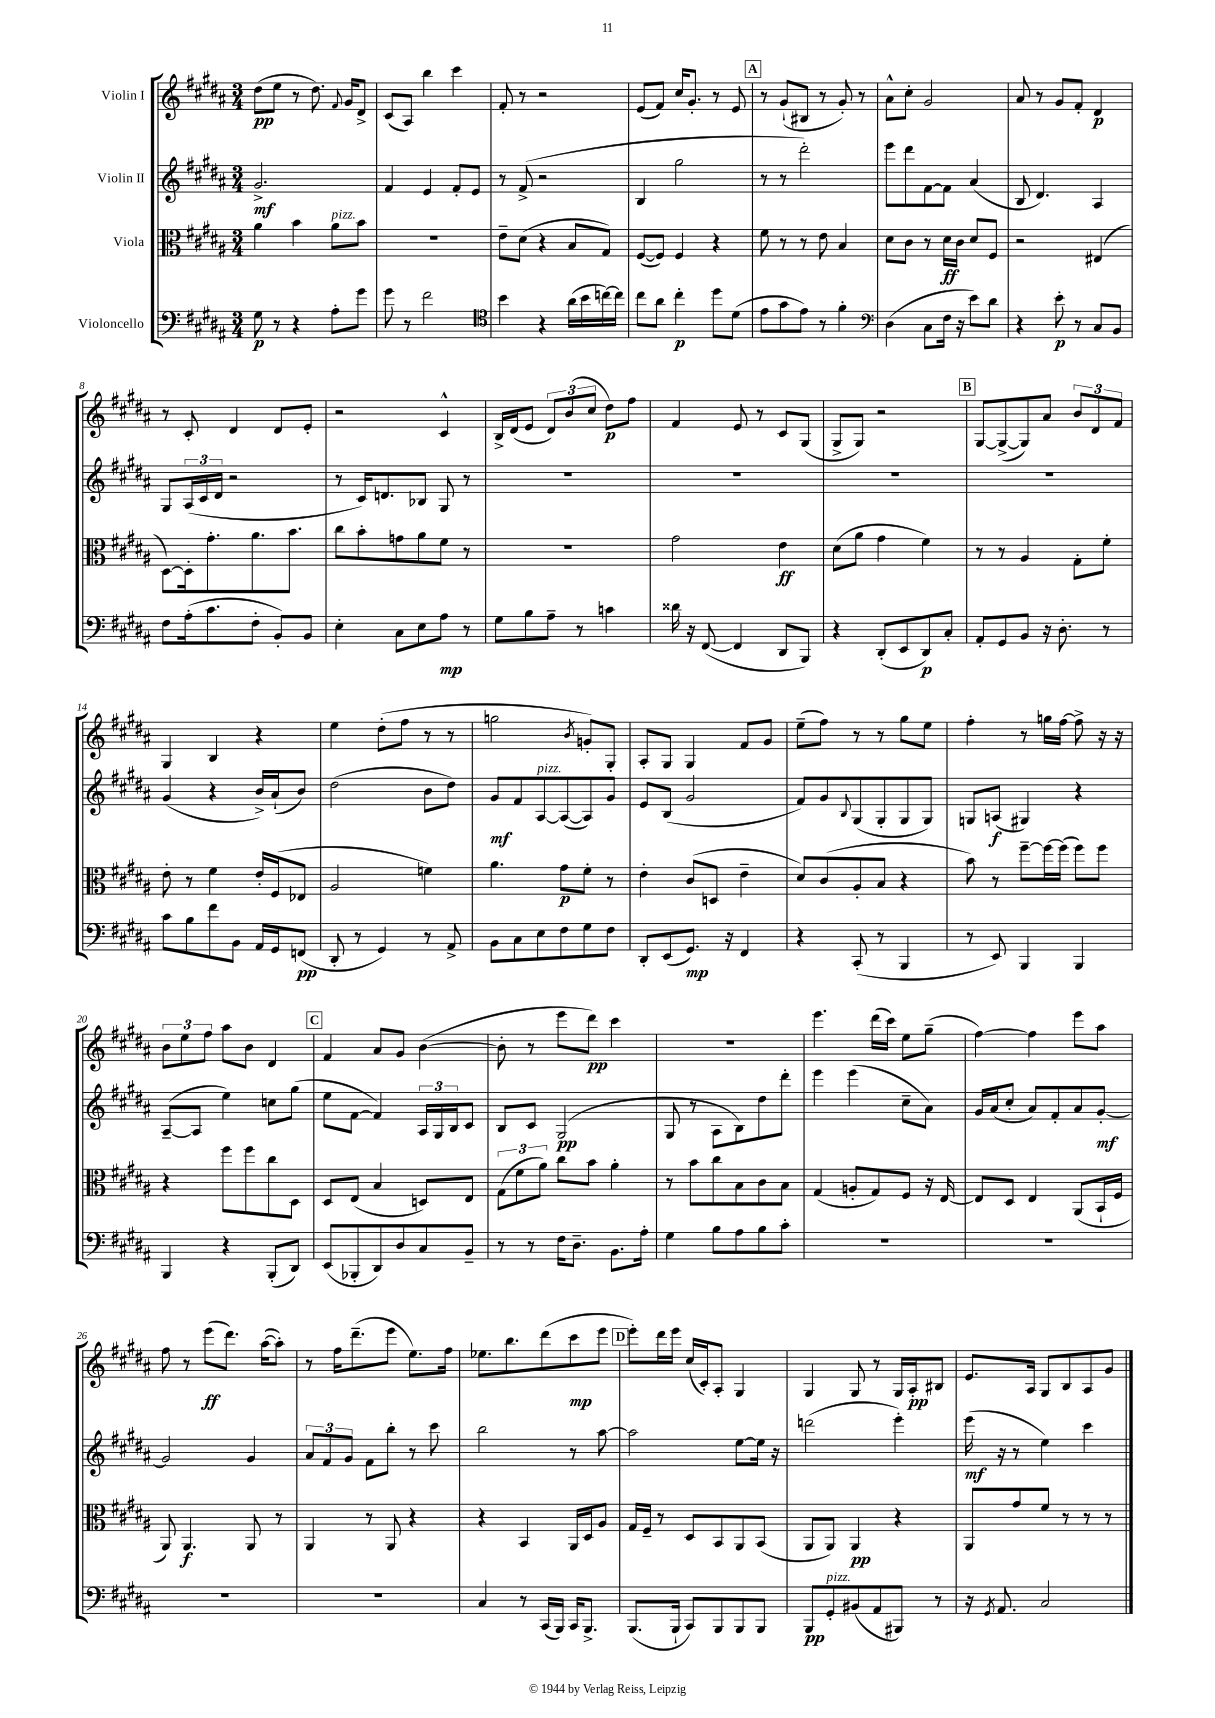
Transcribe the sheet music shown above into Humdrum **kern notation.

**kern	**dynam	**kern	**dynam	**kern	**dynam	**kern	**dynam
*part4	*part4	*part3	*part3	*part2	*part2	*part1	*part1
*staff4	*staff4	*staff3	*staff3	*staff2	*staff2	*staff1	*staff1
*I"Violoncello	*	*I"Viola	*	*I"Violin II	*	*I"Violin I	*
*clefF4	*	*clefC3	*	*clefG2	*	*clefG2	*
*k[f#c#g#d#a#]	*	*k[f#c#g#d#a#]	*	*k[f#c#g#d#a#]	*	*k[f#c#g#d#a#]	*
*M3/4	*	*M3/4	*	*M3/4	*	*M3/4	*
=1	=1	=1	=1	=1	=1	=1	=1
8G#\	p	4a#\	.	2.g#^/	mf	(8dd#\L	pp
8r	.	.	.	.	.	8ee\J	.
4r	.	4b\	.	.	.	8r	.
.	.	.	.	.	.	8.dd#\)	.
!	!	!LO:TX:a:i:t=pizz.	!	!	!	!	!
8A#'\L	.	8a#\L	.	.	.	.	.
.	.	.	.	.	.	8qqf#/	.
.	.	.	.	.	.	16g#/KL	.
8g#\J	.	8b\J	.	.	.	8d#^/J	.
=2	=2	=2	=2	=2	=2	=2	=2
8g#\	.	2.r	.	4f#/	.	(8c#/L	.
8r	.	.	.	.	.	8A#/J)	.
2f#\	.	.	.	4e/	.	4bb\	.
.	.	.	.	8f#'/L	.	4ccc#\	.
.	.	.	.	8e/J	.	.	.
=3	=3	=3	=3	=3	=3	=3	=3
*clefC4	*	*	*	*	*	*	*
4b\	.	8e~\L	.	8r	.	8f#'/	.
.	.	(8d#\J	.	(8f#^/	.	8r	.
4r	.	4r	.	2r	.	2r	.
(16a#\LL	.	8B/L	.	.	.	.	.
16b\	.	.	.	.	.	.	.
[16ccn\)	.	8G#/J)	.	.	.	.	.
16cc\JJ]	.	.	.	.	.	.	.
=4	=4	=4	=4	=4	=4	=4	=4
8cc#\L	.	([8F#/L	.	4B/	.	(8e/L	.
8a#\J	.	8F#/J])	.	.	.	8f#/J)	.
4cc#'\	p	4F#/	.	2gg#\	.	16cc#/KL	.
.	.	.	.	.	.	8.g#'/J	.
8dd#\L	.	4r	.	.	.	8r	.
(8d#\J	.	.	.	.	.	8e/	.
!!LO:REH:place=s1:t=A
=5	=5	=5	=5	=5	=5	=5	=5
8e\L	.	8f#\	.	8r	.	8r	.
8g#\	.	8r	.	8r	.	(8g#`/L	.
8e\J)	.	8r	.	2ddd#'\)	.	8B#X/J	.
8r	.	8e\	.	.	.	8r	.
4f#'\	.	4B/	.	.	.	8g#'/)	.
.	.	.	.	.	.	8r	.
=6	=6	=6	=6	=6	=6	=6	=6
*clefF4	*	*	*	*	*	*	*
(4D#\	.	8d#\L	.	8eee\L	.	8a#^^\L	.
.	.	8c#\J	.	8ddd#\	.	8cc#'\J	.
8C#\L	.	8r	.	[8f#\	.	2g#/	.
16F#\Jk	.	16d#\LL	ff	8f#\J]	.	.	.
16r	.	16c#\JJ	.	.	.	.	.
8e\L)	.	8d#/L	.	(4a#/	.	.	.
8d#\J	.	8F#/J	.	.	.	.	.
=7	=7	=7	=7	=7	=7	=7	=7
4r	.	2r	.	8B/	.	8a#/	.
.	.	.	.	4.d#/)	.	8r	.
8e'\	p	.	.	.	.	8g#/L	.
8r	.	.	.	.	.	8f#'/J	.
8C#/L	.	(4E#X/	.	4A#/	.	4d#/	p
8BB/J	.	.	.	.	.	.	.
!!LO:LB:g=z
=8	=8	=8	=8	=8	=8	=8	=8
8F#\L	.	[8D#\L)	.	8G#/L	.	8r	.
(16A#'\k	.	16D#'\k]	.	(24A#/L	.	8c#'/	.
.	.	.	.	24c#/	.	.	.
8.c#\	.	8.g#'\	.	.	.	.	.
.	.	.	.	24d#/JJ	.	.	.
.	.	.	.	2r	.	4d#/	.
8F#'\J	.	8.a#\	.	.	.	.	.
8BB'/L)	.	.	.	.	.	8d#/L	.
.	.	8.b\J	.	.	.	.	.
8BB/J	.	.	.	.	.	8e'/J	.
=9	=9	=9	=9	=9	=9	=9	=9
4E'\	.	8cc#\L	.	8r	.	2r	.
.	.	8b'\	.	16c#/KL)	.	.	.
.	.	.	.	8.dn/	.	.	.
8C#\L	.	8gn\	.	.	.	.	.
8E\	.	8a#\	.	8B-X/J	.	.	.
8A#\J	mp	8f#\J	.	8G#/	.	4c#^^/	.
8r	.	8r	.	8r	.	.	.
=10	=10	=10	=10	=10	=10	=10	=10
8G#\L	.	2.r	.	2.r	.	16B^/LL	.
.	.	.	.	.	.	(16d#/J	.
8B\	.	.	.	.	.	8e/J	.
8A#~\J	.	.	.	.	.	12d#/L)	.
.	.	.	.	.	.	(12b/	.
8r	.	.	.	.	.	.	.
.	.	.	.	.	.	12cc#/J	.
4cn\	.	.	.	.	.	8dd#\L)	p
.	.	.	.	.	.	8ff#\J	.
=11	=11	=11	=11	=11	=11	=11	=11
16d##X\	.	2g#\	.	2.r	.	4f#/	.
16r	.	.	.	.	.	.	.
([8FF#/	.	.	.	.	.	.	.
4FF#/]	.	.	.	.	.	8e/	.
.	.	.	.	.	.	8r	.
8DD#/L	.	4e\	ff	.	.	8c#/L	.
8BBB/J)	.	.	.	.	.	(8G#/J	.
=12	=12	=12	=12	=12	=12	=12	=12
4r	.	(8d#\L	.	2.r	.	8G#^/L	.
.	.	8a#\J	.	.	.	8G#/J)	.
(8DD#'/L	.	4g#\	.	.	.	2r	.
8EE/	.	.	.	.	.	.	.
8DD#/)	p	4f#\)	.	.	.	.	.
8C#'/J	.	.	.	.	.	.	.
!!LO:REH:place=s1:t=B
=13	=13	=13	=13	=13	=13	=13	=13
8AA#'/L	.	8r	.	2.r	.	[8G#/L	.
8GG#/	.	8r	.	.	.	(8G#^/_	.
8BB/J	.	4A#/	.	.	.	8G#/])	.
16r	.	.	.	.	.	8a#/J	.
8.D#'\	.	.	.	.	.	.	.
.	.	8G#'\L	.	.	.	12b/L	.
.	.	.	.	.	.	12d#/	.
8r	.	8f#'\J	.	.	.	.	.
.	.	.	.	.	.	12f#/J	.
!!LO:LB:g=z
=14	=14	=14	=14	=14	=14	=14	=14
8c#\L	.	8e'\	.	(4g#/	.	4G#/	.
8B\	.	8r	.	.	.	.	.
8f#\	.	4f#\	.	4r	.	4B/	.
8BB\J	.	.	.	.	.	.	.
16AA#/LL	.	16e'/LL	.	16b^/LL)	.	4r	.
16GG#/J	.	(16F#/J	.	(16a#`/J	.	.	.
(8FFn/J	pp	8E-X/J	.	8b/J)	.	.	.
=15	=15	=15	=15	=15	=15	=15	=15
8DD#'/	.	2A#/	.	(2dd#\	.	4ee\	.
8r	.	.	.	.	.	.	.
4GG#/)	.	.	.	.	.	(8dd#'\L	.
.	.	.	.	.	.	8ff#\J	.
8r	.	4fn\)	.	8b\L	.	8r	.
8AA#^/	.	.	.	8dd#\J)	.	8r	.
=16	=16	=16	=16	=16	=16	=16	=16
8BB\L	.	4.a#\	.	8g#/L	mf	2ggn\	.
8C#\	.	.	.	8f#/	.	.	.
!	!	!	!	!LO:TX:a:i:t=pizz.	!	!	!
8E\	.	.	.	[8A#/	.	.	.
8F#\	.	8g#\L	p	(8A#/_	.	.	.
.	.	.	.	.	.	8qb/	.
8G#\	.	8f#'\J	.	8A#/])	.	8gn'/L)	.
8F#\J	.	8r	.	8g#/J	.	8G#'/J	.
=17	=17	=17	=17	=17	=17	=17	=17
8DD#'/L	.	4e'\	.	8e/L	.	8A#'/L	.
(8EE/	.	.	.	(8B/J	.	8G#/J	.
8.GG#/J)	mp	(8c#/L	.	2g#/	.	4G#/	.
.	.	8Dn/J	.	.	.	.	.
16r	.	.	.	.	.	.	.
4FF#/	.	4e~\	.	.	.	8f#/L	.
.	.	.	.	.	.	8g#/J	.
=18	=18	=18	=18	=18	=18	=18	=18
4r	.	8d#/L)	.	8f#/L)	.	(8ee~\L	.
.	.	(8c#/	.	8g#/	.	8ff#\J)	.
.	.	.	.	8qqB/	.	.	.
(8CC#'/	.	8A#'/	.	(8G#/	.	8r	.
8r	.	8B/J	.	8G#'/	.	8r	.
4BBB/	.	4r	.	8G#/	.	8gg#\L	.
.	.	.	.	8G#/J)	.	8ee\J	.
=19	=19	=19	=19	=19	=19	=19	=19
8r	.	8b\)	.	8Gn/L	.	4ff#'\	.
8EE/)	.	8r	.	(8An/J	f	.	.
4BBB/	.	[8ff#~\L	.	4G#X/)	.	8r	.
.	.	16ff#\L_	.	.	.	16ggn\LL	.
.	.	(16ff#\JJ]	.	.	.	[16ff#\JJ	.
4BBB/	.	8ff#\L)	.	4r	.	8ff#^\]	.
.	.	8ff#\J	.	.	.	16r	.
.	.	.	.	.	.	16r	.
!!LO:LB:g=z
=20	=20	=20	=20	=20	=20	=20	=20
4BBB/	.	4r	.	([8A#~/L	.	12b\L	.
.	.	.	.	.	.	12ee\	.
.	.	.	.	8A#/J]	.	.	.
.	.	.	.	.	.	12ff#\J	.
4r	.	8ff#\L	.	4ee\)	.	8aa#\L	.
.	.	8ff#\	.	.	.	8b\J	.
(8BBB'/L	.	8cc#\	.	8ccn\L	.	4d#/	.
8DD#/J)	.	8D#\J	.	(8gg#\J	.	.	.
!!LO:REH:place=s1:t=C
=21	=21	=21	=21	=21	=21	=21	=21
(8EE/L	.	8D#/L	.	8ee\L	.	4f#/	.
8BBB-X'/	.	(8E/J	.	[8f#\J	.	.	.
8DD#/)	.	4B/	.	4f#/])	.	8a#/L	.
8D#/	.	.	.	.	.	8g#/J	.
8C#/	.	8Dn/L)	.	24A#/LL	.	([4b\	.
.	.	.	.	24G#/	.	.	.
.	.	.	.	24B/J	.	.	.
8BB~/J	.	8E/J	.	8c#/J	.	.	.
=22	=22	=22	=22	=22	=22	=22	=22
8r	.	(12G#\L	.	8B/L	.	8b'\]	.
.	.	12f#\	.	.	.	.	.
8r	.	.	.	8c#/J	.	8r	.
.	.	12a#\J)	.	.	.	.	.
16F#\KL	.	8cc#\L	.	(2G#/	pp	8eee\L	.
8.D#~\J	.	.	.	.	.	.	.
.	.	8b\J	.	.	.	8ddd#\J)	pp
8.BB\L	.	4a#'\	.	.	.	4ccc#\	.
16A#'\Jk	.	.	.	.	.	.	.
=23	=23	=23	=23	=23	=23	=23	=23
4G#\	.	8r	.	8G#/	.	2.r	.
.	.	8b\L	.	8r	.	.	.
8B\L	.	8cc#\	.	8A#\L	.	.	.
8A#\	.	8B\	.	8B\)	.	.	.
8B\	.	8c#\	.	8dd#\	.	.	.
8c#'\J	.	8B\J	.	8ddd#'\J	.	.	.
=24	=24	=24	=24	=24	=24	=24	=24
2.r	.	(4G#/	.	4eee\	.	4.eee\	.
.	.	8An'/L	.	(4eee\	.	.	.
.	.	8G#/)	.	.	.	(16ddd#\LL	.
.	.	.	.	.	.	16ccc#\JJ)	.
.	.	8F#/J	.	8cc#~\L	.	8ee\L	.
.	.	16r	.	8a#\J)	.	(8gg#~\J	.
.	.	[16E/	.	.	.	.	.
=25	=25	=25	=25	=25	=25	=25	=25
2.r	.	8E/L]	.	16g#/LL	.	[4ff#\)	.
.	.	.	.	(16a#/J	.	.	.
.	.	8D#/J	.	8cc#'/J	.	.	.
.	.	4E/	.	8a#/L)	.	4ff#\]	.
.	.	.	.	8f#'/	.	.	.
.	.	(8AA#/L	.	8a#/	.	8eee\L	.
.	.	16BB`/L	.	[8g#'/J	mf	8aa#\J	.
.	.	16F#/JJ	.	.	.	.	.
!!LO:LB:g=z
=26	=26	=26	=26	=26	=26	=26	=26
2.r	.	8AA#/)	.	2g#/]	.	8ff#\	.
.	.	4.AA#/	f	.	.	8r	.
.	.	.	.	.	.	(8eee\L	ff
.	.	.	.	.	.	8.ddd#\J)	.
.	.	8AA#/	.	4g#/	.	.	.
.	.	.	.	.	.	([16aa#\KL	.
.	.	8r	.	.	.	8aa#'\J])	.
=27	=27	=27	=27	=27	=27	=27	=27
2.r	.	4AA#/	.	12a#/L	.	8r	.
.	.	.	.	12f#/	.	.	.
.	.	.	.	.	.	16ff#\KL	.
.	.	.	.	12g#/J	.	.	.
.	.	.	.	.	.	(8.ddd#~\	.
.	.	8r	.	8f#\L	.	.	.
.	.	8AA#/	.	8bb'\J	.	8eee\J	.
.	.	4r	.	8r	.	8.ee\L)	.
.	.	.	.	8ccc#\	.	.	.
.	.	.	.	.	.	16ff#\Jk	.
=28	=28	=28	=28	=28	=28	=28	=28
4C#/	.	4r	.	2bb\	.	8.ee-X\L	.
.	.	.	.	.	.	8.bb\	.
8r	.	4BB/	.	.	.	.	.
(16CC#/LL	.	.	.	.	.	(8ddd#\	.
16BBB/JJ)	.	.	.	.	.	.	.
16CC#/KL	.	16AA#/LL	.	8r	.	8ccc#\	mp
8.BBB^/J	.	16D#/J	.	.	.	.	.
.	.	8A#/J	.	[8aa#\	.	8eee\J	.
!!LO:REH:place=s1:t=D
=29	=29	=29	=29	=29	=29	=29	=29
(8.BBB/L	.	16G#/LL	.	2aa#\]	.	8eee'\L)	.
.	.	16F#~/JJ	.	.	.	.	.
.	.	8r	.	.	.	16ddd#\L	.
16BBB`/Jk	.	.	.	.	.	16eee\JJ	.
8CC#/L)	.	8D#/L	.	.	.	(16cc#/LL	.
.	.	.	.	.	.	16c#'/J)	.
8BBB/	.	8BB/	.	.	.	8A#'/J	.
8BBB/	.	8AA#/	.	[8ee\L	.	4G#/	.
8BBB/J	.	(8BB/J	.	16ee\Jk]	.	.	.
.	.	.	.	16r	.	.	.
=30	=30	=30	=30	=30	=30	=30	=30
8BBB/L	pp	8AA#/L	.	(2dddn\	.	4G#/	.
!LO:TX:a:i:t=pizz.	!	!	!	!	!	!	!
8GG#'/	.	8AA#/J)	.	.	.	.	.
(8BB#X/	.	4AA#/	pp	.	.	8G#/	.
8AA#/	.	.	.	.	.	8r	.
8BBB#X/J)	.	4r	.	4eee'\)	.	16G#/LL	.
.	.	.	.	.	.	16A#'/J	pp
8r	.	.	.	.	.	8B#X/J	.
=31	=31	=31	=31	=31	=31	=31	=31
16r	.	8AA#/L	.	(16eee\	mf	8.e/L	.
8qGG#/	.	.	.	.	.	.	.
8.AA#/	.	.	.	16r	.	.	.
.	.	8g#/	.	8r	.	.	.
.	.	.	.	.	.	16A#/Jk	.
2C#/	.	8f#/J	.	4ee\)	.	8G#/L	.
.	.	8r	.	.	.	8B/	.
.	.	8r	.	4ccc#\	.	8A#/	.
.	.	8r	.	.	.	8g#/J	.
==	==	==	==	==	==	==	==
*-	*-	*-	*-	*-	*-	*-	*-
